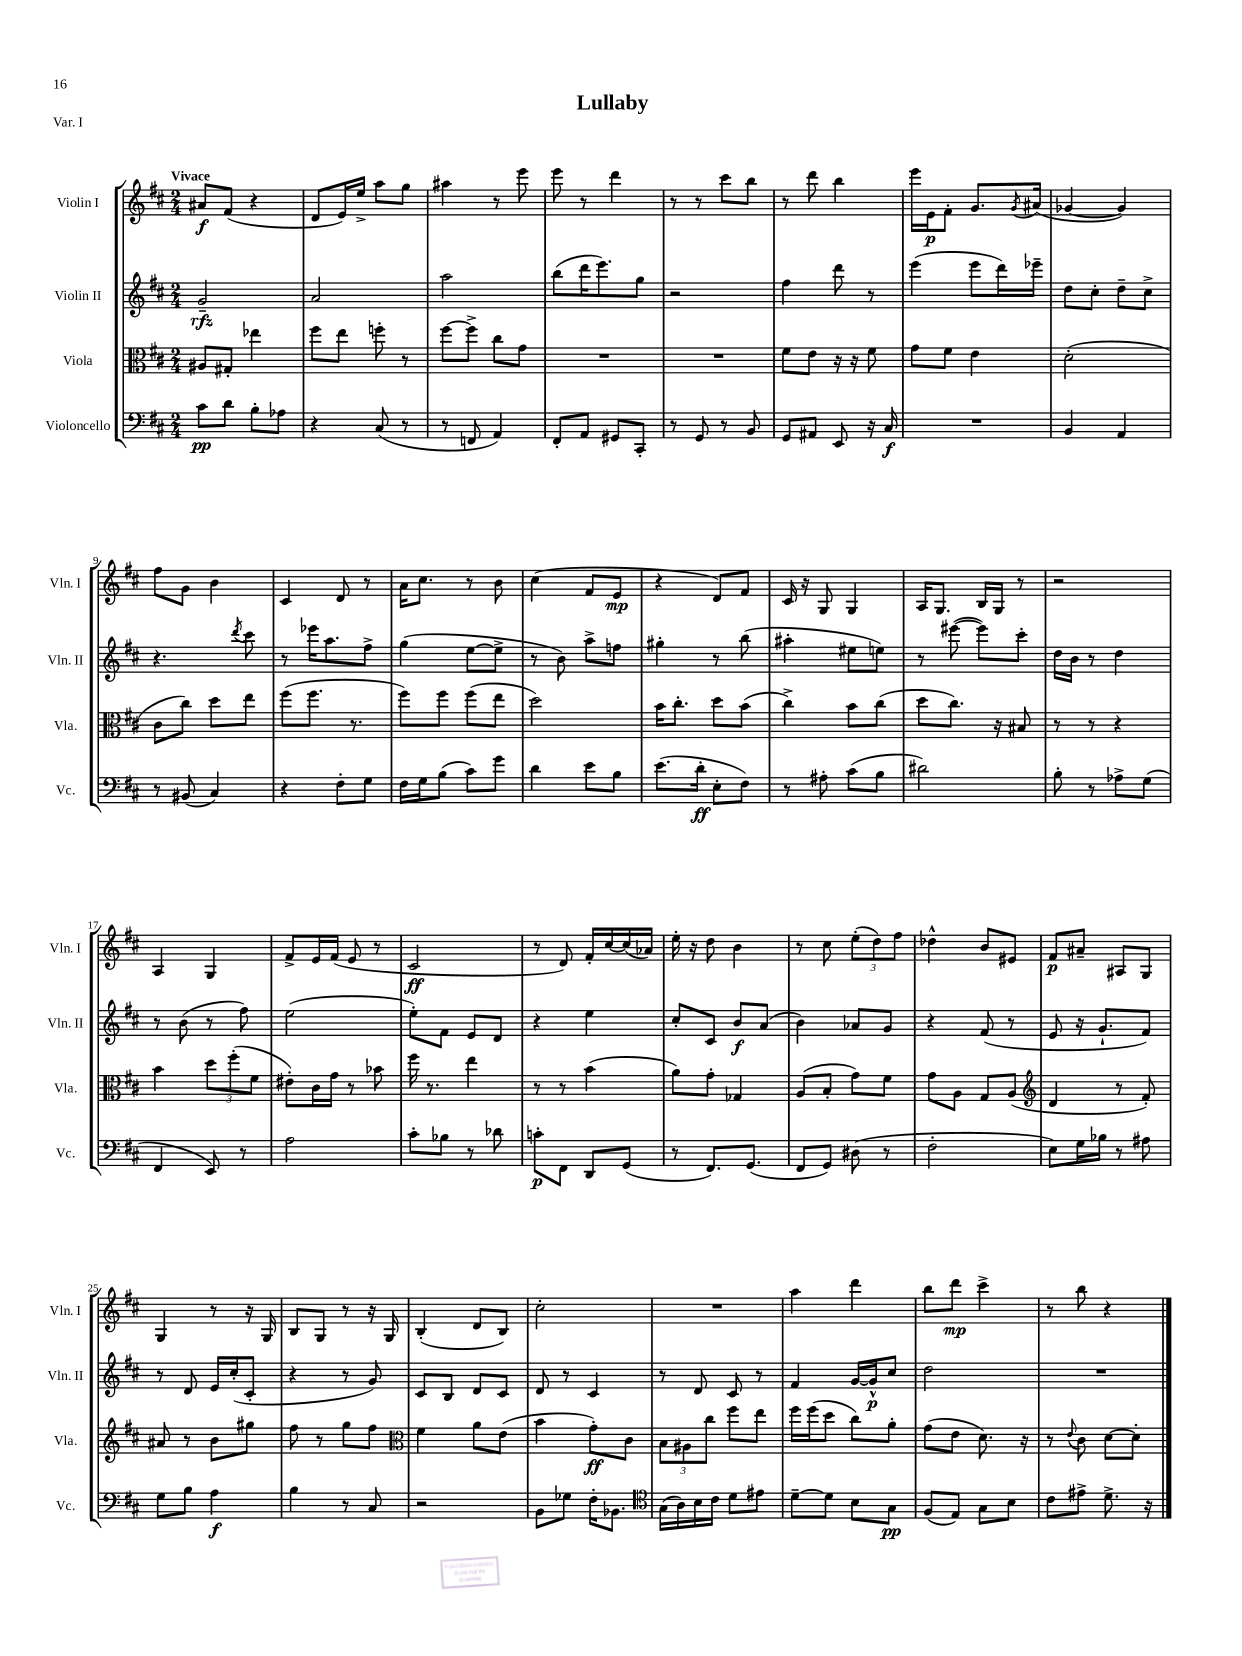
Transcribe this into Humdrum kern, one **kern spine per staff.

**kern	**kern	**kern	**kern
*staff4	*staff3	*staff2	*staff1
*clefF4	*clefC3	*clefG2	*clefG2
*k[f#c#]	*k[f#c#]	*k[f#c#]	*k[f#c#]
*M2/4	*M2/4	*M2/4	*M2/4
8c#	8A#	2g~	8a#
8d	8G#'	.	(8f#
8B'	4ee-	.	4r
8A-	.	.	.
=	=	=	=
4r	8ff#	2a	8d
.	8ee	.	16e)
.	.	.	16ee^
(8C#	8ff'	.	8aa
8r	8r	.	8gg
=	=	=	=
8r	[8ff#	2aa	4aa#
8FF	8ff#^]	.	.
4AA)	8cc#	.	8r
.	8g	.	8eee
=	=	=	=
8FF#'	2r	(8bb	8eee
8AA	.	16ddd	8r
.	.	8.eee)	.
8GG#	.	.	4ddd
8CC#'	.	8gg	.
=	=	=	=
8r	2r	2r	8r
8GG	.	.	8r
8r	.	.	8ccc#
8BB	.	.	8bb
=	=	=	=
8GG	8f#	4ff#	8r
8AA#	8e	.	8ddd
8EE	16r	8ddd	4bb
.	16r	.	.
16r	8f#	8r	.
16C#	.	.	.
=	=	=	=
2r	8g	(4eee	16eee
.	.	.	16e
.	8f#	.	8f#'
.	4e	8eee	8.g
.	.	16ddd)	.
.	.	.	8qg
.	.	16eee-~	(16a#
=	=	=	=
4BB	(2d'	8dd	[4g-
.	.	8cc#'	.
4AA	.	8dd~	4g-])
.	.	8cc#^	.
=	=	=	=
8r	8c#	4.r	8ff#
(8BB#	8cc#)	.	8g
4C#)	8dd	.	4b
.	.	8qddd	.
.	8ee	8ccc#	.
=	=	=	=
4r	(8ff#	8r	4c#
.	8.ff#	16eee-	.
.	.	8.aa	.
8F#'	.	.	8d
.	8.r	.	.
8G	.	8ff#^	8r
=	=	=	=
16F#	8ff#)	(4gg	16a
16G	.	.	8.cc#
(8B	8ff#	.	.
8c#)	(8ff#	[8ee	8r
8g	8ee	8ee^]	8b
=	=	=	=
4d	2dd)	8r	(4cc#
.	.	8b)	.
8e	.	8aa^	8f#
8B	.	8ff	8e
=	=	=	=
(8.e	16b	4gg#'	4r
.	8.cc#'	.	.
16d'	.	.	.
8E'	8dd	8r	8d)
8F#)	(8b	(8bb	8f#
=	=	=	=
8r	4cc#^)	4aa#'	16c#
.	.	.	16r
8A#'	.	.	8G
(8c#	8b	8ee#	4G
8B	(8cc#	8ee)	.
=	=	=	=
2d#)	8dd	8r	16A
.	.	.	8.G
.	8.cc#)	([8eee#	.
.	.	8eee#])	16B
.	16r	.	16G
.	8B#	8ccc#'	8r
=	=	=	=
8B'	8r	16dd	2r
.	.	16b	.
8r	8r	8r	.
8A-^	4r	4dd	.
(8G	.	.	.
=	=	=	=
4FF#	4b	8r	4A
.	.	(8b	.
8EE)	12dd	8r	4G
.	(12ff#'	.	.
8r	.	8ff#)	.
.	12f#	.	.
=	=	=	=
2A	8e#')	(2ee	8f#^
.	16c#	.	16e
.	16g	.	(16f#
.	8r	.	8e
.	8b-	.	8r
=	=	=	=
8c#'	16ff#	8ee')	2c#
.	8.r	.	.
8B-	.	8f#	.
8r	4ee	8e	.
8d-	.	8d	.
=	=	=	=
8c'	8r	4r	8r
8FF#	8r	.	8d)
8DD	(4b	4ee	16f#'
.	.	.	[16cc#
(8GG	.	.	(16cc#]
.	.	.	16a-)
=	=	=	=
8r	8a)	8cc#'	16ee'
.	.	.	16r
8.FF#)	8g'	8c#	8dd
.	4G-	8b	4b
(8.GG	.	.	.
.	.	(8a	.
=	=	=	=
8FF#	(8A	4b)	8r
8GG)	8B'	.	8cc#
(8D#	8g)	8a-	(12ee'
.	.	.	12dd)
8r	8f#	8g	.
.	.	.	12ff#
=	=	=	=
2F#'	8g	4r	4dd-^^
.	8A	.	.
.	8G	(8f#	8b
.	(8A	8r	8e#
=	=	=	=
*	*clefG2	*	*
8E)	4d	8e	8f#
16G	.	16r	8a#~
16B-	.	8.g`	.
8r	8r	.	8A#
8A#	8f#')	8f#)	8G
=	=	=	=
8G	8a#	8r	4G
8B	8r	8d	.
4A	8b	16e	8r
.	.	(16cc#'	.
.	8gg#	8c#'	16r
.	.	.	16G
=	=	=	=
4B	8ff#	4r	8B
.	8r	.	8G
8r	8gg	8r	8r
8C#	8ff#	8g)	16r
.	.	.	16G
=	=	=	=
*	*clefC3	*	*
2r	4f#	8c#	(4B'
.	.	8B	.
.	8a	8d	8d
.	(8e	8c#	8B)
=	=	=	=
8BB	4b	8d	2cc#'
8G-	.	8r	.
16F#'	8g')	4c#	.
8.BB-	.	.	.
.	8c#	.	.
=	=	=	=
*clefC4	*	*	*
(16G	12B	8r	2r
16A)	.	.	.
.	12A#	.	.
16B	.	8d	.
.	12cc#	.	.
16c#	.	.	.
8d	8ff#	8c#	.
8e#	8ee	8r	.
=	=	=	=
[8d~	16ff#	4f#	4aa
.	(16ff#	.	.
8d]	8dd	.	.
8B	8cc#)	[16g	4ddd
.	.	16g^^]	.
8G	8a'	8cc#	.
=	=	=	=
(8F#	(8g	2dd	8bb
8E)	8e	.	8ddd
8G	8.d)	.	4ccc#^
8B	.	.	.
.	16r	.	.
=	=	=	=
8c#	8r	2r	8r
.	8qqe	.	.
8e#^	8c#	.	8bb
8.d^	[8d	.	4r
.	8d']	.	.
16r	.	.	.
==	==	==	==
*-	*-	*-	*-
